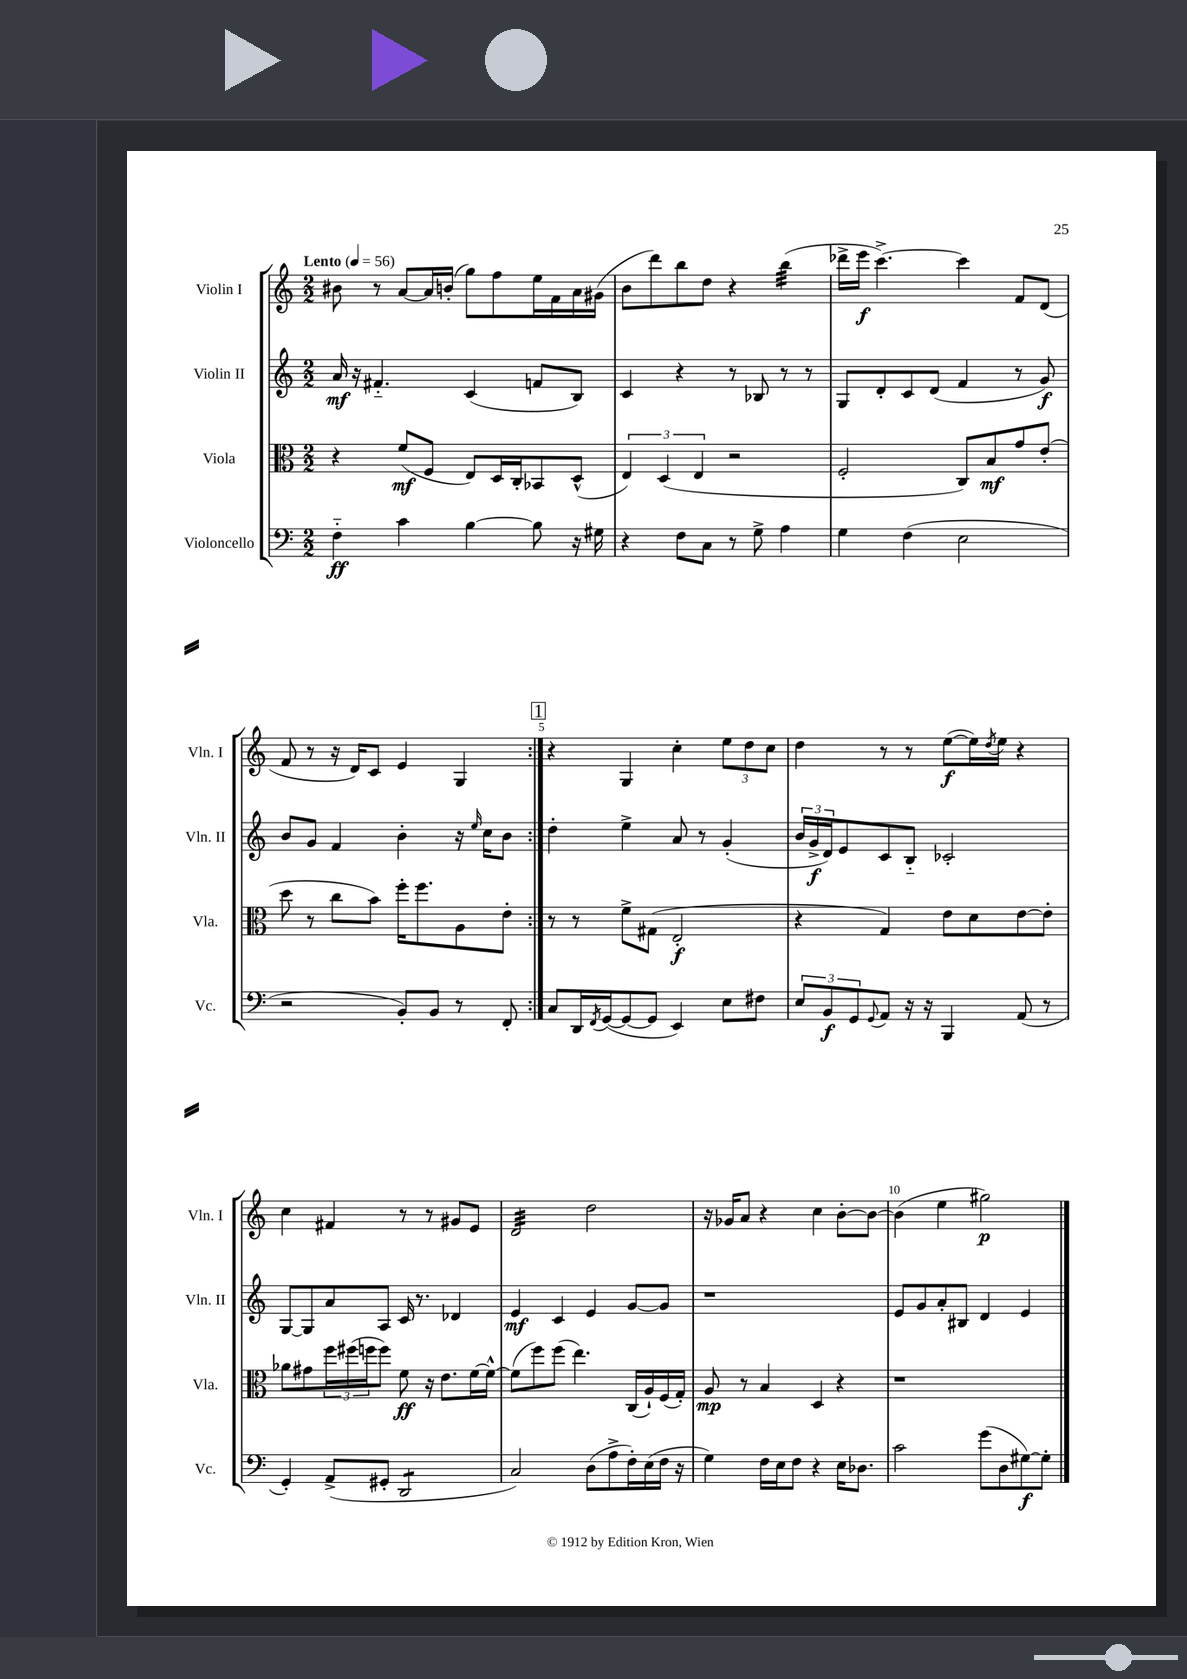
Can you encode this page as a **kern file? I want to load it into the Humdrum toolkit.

**kern	**kern	**kern	**kern
*staff4	*staff3	*staff2	*staff1
*clefF4	*clefC3	*clefG2	*clefG2
*k[]	*k[]	*k[]	*k[]
*M2/2	*M2/2	*M2/2	*M2/2
*MM56	*MM56	*MM56	*MM56
4F'~	4r	16a	8b#
.	.	16r	.
.	.	4.f#'~	8r
4c	(8f	.	[8a
.	8F	.	16a]
.	.	.	(16b'
[4B	8E)	(4c	8gg)
.	16D	.	8ff
.	16C'	.	.
8B]	8BB-	8f	16ee
.	.	.	16f
16r	(8D^^	8B)	16a
16G#	.	.	(16g#
=	=	=	=
4r	6E)	4c	8b
.	.	.	8ddd)
.	(6D	.	.
8F	.	4r	8bb
.	6E	.	.
8C	.	.	8dd
8r	2r	8r	4r
8G^	.	8B-	.
4A	.	8r	(4bb
.	.	8r	.
=	=	=	=
4G	2F'	8G	16ddd-^
.	.	.	16eee
.	.	8d'	[4.ccc^)
(4F	.	8c	.
.	.	(8d	.
2E	8C)	4f	4ccc]
.	8B	.	.
.	8g	8r	8f
.	(8e'	8g)	(8d
=	=	=	=
2r	8dd	8b	8f
.	8r	8g	8r
.	8cc	4f	16r
.	.	.	16d)
.	8b)	.	8c
8BB')	16ff'	4b'	4e
.	8.ff	.	.
8BB	.	.	.
8r	8A	16r	4G
.	.	16qqee	.
.	.	16cc	.
8FF'	8e'	8b	.
=:|!	=:|!	=:|!	=:|!
8C	8r	4dd'	4r
16DD	8r	.	.
8qFF	.	.	.
([16GG	.	.	.
8GG_	8f^	4ee^	4G
8GG]	(8G#	.	.
4EE)	2E'	8a	4cc'
.	.	8r	.
8E	.	(4g'	12ee
.	.	.	12dd
8F#	.	.	.
.	.	.	12cc
=	=	=	=
12E	4r	24b	4dd
.	.	24g^	.
12BB	.	24d)	.
.	.	8e	.
12GG	.	.	.
8qqGG	.	.	.
8AA	4G)	8c	8r
16r	.	8B'~	8r
16r	.	.	.
4BBB	8e	2c-'	([8ee
.	8d	.	16ee])
.	.	.	8qdd
.	.	.	16ee
(8AA	[8e	.	4r
8r	8e']	.	.
=	=	=	=
4GG')	8a-	[8G	4cc
.	8g#	8G]	.
(8AA^	24ff	8a	4f#
.	(24ff#	.	.
.	24ff	.	.
8GG#'	8ff)	8A	.
2DD	8f	16c	8r
.	.	8.r	.
.	16r	.	8r
.	8.e	.	.
.	.	4d-	8g#
.	[16f	.	8e
.	16f^^_	.	.
=	=	=	=
2C)	(8f]	4e	2d
.	8ff)	.	.
.	(8ff	4c	.
.	4.ee)	.	.
(8D	.	4e	2dd
8A^	.	.	.
16F')	(16C	[8g	.
(16E	16A`)	.	.
16F	(16F	8g]	.
16r	16G')	.	.
=	=	=	=
4G)	8A	1r	16r
.	.	.	16g-
.	8r	.	8a
16F	4B	.	4r
16E	.	.	.
8F	.	.	.
4r	4D	.	4cc
16E	4r	.	[8b'
8.D-	.	.	.
.	.	.	8b_
=	=	=	=
2c	1r	8e	(4b]
.	.	8g	.
.	.	8a'	4ee
.	.	8B#	.
(8g	.	4d	2gg#)
8D	.	.	.
[8G#)	.	4e	.
8G#']	.	.	.
==	==	==	==
*-	*-	*-	*-
